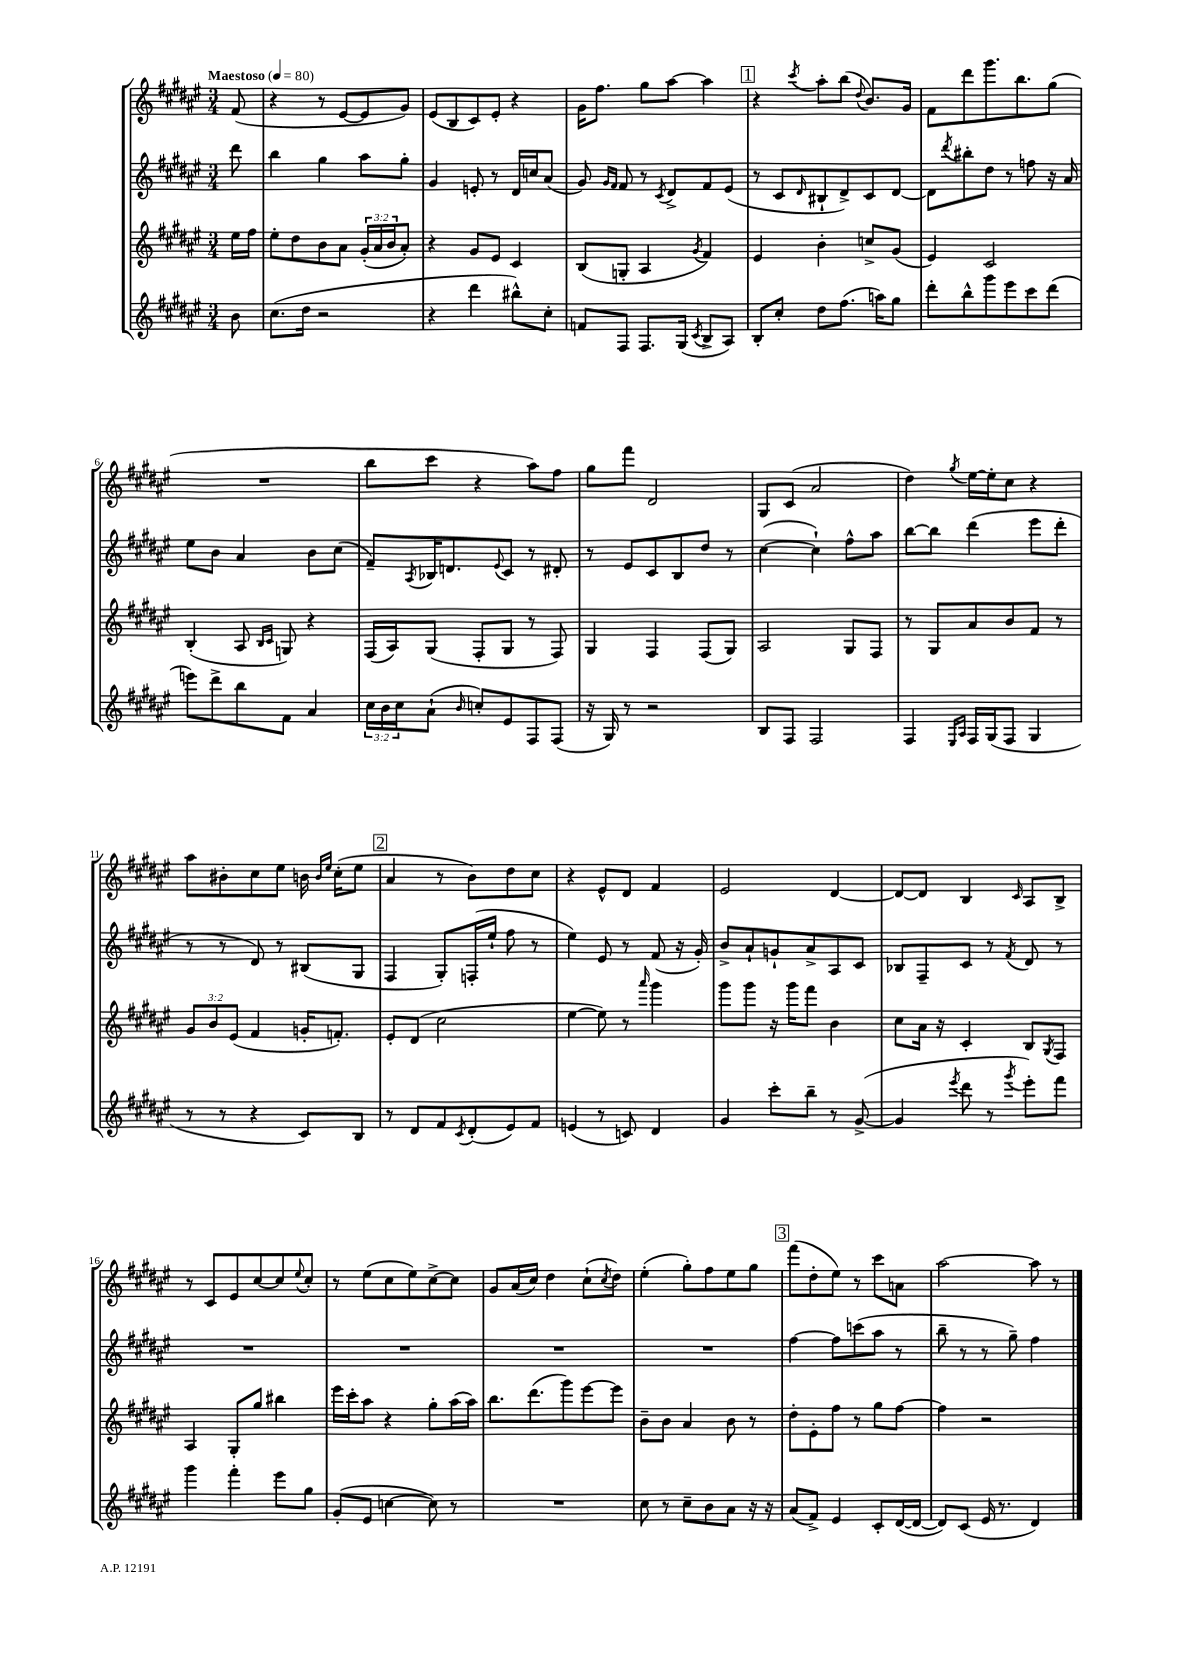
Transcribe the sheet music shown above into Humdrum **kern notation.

**kern	**kern	**kern	**kern
*part4	*part3	*part2	*part1
*staff4	*staff3	*staff2	*staff1
*clefG2	*clefG2	*clefG2	*clefG2
*k[f#c#g#d#a#e#]	*k[f#c#g#d#a#e#]	*k[f#c#g#d#a#e#]	*k[f#c#g#d#a#e#]
*M3/4	*M3/4	*M3/4	*M3/4
*MM80	*MM80	*MM80	*MM80
=	=	=	=
!	!	!	!LO:TX:a:B:t=Maestoso
8b\	16ee#\LL	8ddd#\	(8f#/
.	16ff#\JJ	.	.
=1	=1	=1	=1
(8.cc#\L	8ee#'\L	4bb\	4r
.	8dd#\	.	.
16dd#\Jk	.	.	.
2r	8b\	4gg#\	8r
.	8a#\J	.	[8e#/L
.	(24g#'/LL	8aa#\L	8e#/]
.	24a#/	.	.
.	24b/J	.	.
.	8a#'/J)	8gg#'\J	8g#/J)
=2	=2	=2	=2
4r	4r	4g#/	(8e#/L
.	.	.	8B/
4ddd#\	8g#/L	8en'/	8c#/)
.	8e#/J	8r	8e#'/J
8bb#X^^\L)	4c#/	16d#/LL	4r
.	.	16ccn/J	.
8cc#'\J	.	(8a#/J	.
=3	=3	=3	=3
8fn/L	(8B/L	8g#/)	16g#\KL
.	.	.	8.ff#\J
.	.	16qqg#/LL	.
.	.	16qqf#/JJ	.
8F#/J	8Gn'/J	8f#/	.
8.F#/L	4A#/	8r	8gg#\L
.	.	8qc#/	.
.	.	8d#^/L	[8aa#\J
(16G#/Jk	.	.	.
8qc#/	8qg#/	.	.
8B^/L	4f#/)	8f#/	4aa#\]
8A#/J)	.	(8e#/J	.
!!LO:REH:place=s1:t=1
=4	=4	=4	=4
8B'/L	4e#/	8r	4r
8cc#'/J	.	8c#/L	.
.	.	16qqd#/	8qccc#/
8dd#\L	4b'\	8B#X`/	8aa#'\L
(8.ff#\J	.	8d#^/)	(8bb\J
.	.	.	8qqdd#/
.	8ccn^/L	8c#/	8.b/L)
16aan\KL)	.	.	.
8gg#\J	(8g#/J	[8d#/J	.
.	.	.	16g#/Jk
=5	=5	=5	=5
8ddd#'\L	4e#/)	8d#\L]	8f#\L
.	.	8qddd#/	.
8bb^^\	.	8bb#X'\	8ddd#\
8ggg#\	2c#/	8dd#\J	8.ggg#\
8eee#\	.	8r	.
.	.	.	8.bb\
8ccc#\	.	8ffn\	.
(8ddd#\J	.	16r	(8gg#\J
.	.	16a#/	.
!!LO:LB:g=z
=6	=6	=6	=6
8eeen\L)	(4B'/	8ee#\L	2.r
8ddd#^\	.	8b\J	.
8bb\	8A#/	4a#/	.
.	16qqB/LL	.	.
.	16qqc#/JJ	.	.
8f#\J	8Gn/)	.	.
4a#/	4r	8b\L	.
.	.	(8cc#\J	.
=7	=7	=7	=7
24cc#\LL	(16F#/LL	8f#~/L)	8bb\L
24b\	.	.	.
.	16A#/J)	.	.
24cc#\J	.	.	.
.	.	8qA#/	.
(8a#`\J	(8G#/J	16B-X/K	8ccc#\J
.	.	8.dn/	.
16qqb/	.	.	.
8ccn'/L)	8F#'/L	.	4r
.	.	8qqe#/	.
8e#/	8G#/J	8c#/J	.
8F#/	8r	8r	8aa#\L)
(8F#/J	8F#/)	8d#X'/	8ff#\J
=8	=8	=8	=8
16r	4G#/	8r	8gg#\L
16G#/)	.	.	.
8r	.	8e#/L	8fff#\J
2r	4F#/	8c#/	2d#/
.	.	8B/	.
.	(8F#/L	8dd#/J	.
.	8G#/J)	8r	.
=9	=9	=9	=9
8B/L	2A#/	([4cc#\	8G#/L
8F#/J	.	.	(8c#/J
2F#/	.	4cc#`\])	2a#/
.	8G#/L	8ff#^^\L	.
.	8F#/J	8aa#\J	.
=10	=10	=10	=10
4F#/	8r	[8bb\L	4dd#\)
.	8G#/L	8bb\J]	.
16qqE#/LL	.	.	.
16qqA#/JJ	.	.	8qgg#/
16F#/LL	8a#/	(4ddd#\	[16ee#\LL
(16G#/J	.	.	16ee#'\J]
8F#/J	8b/	.	8cc#\J
4G#/	8f#/J	8eee#\L	4r
.	8r	8ddd#'\J	.
!!LO:LB:g=z
=11	=11	=11	=11
8r	12g#/L	8r	8aa#\L
.	12b/	.	.
8r	.	8r	8b#X'\
.	(12e#/J	.	.
4r	4f#/	8d#/)	8cc#\
.	.	8r	8ee#\J
8c#/L)	16gn'/KL	(8B#X/L	16bn\
.	.	.	16qqb/LL
.	.	.	16qqee#/JJ
.	8.fn'/J)	.	(16cc#'\KL
8B/J	.	8G#/J	8ee#\J
!!LO:REH:place=s1:t=2
=12	=12	=12	=12
8r	8e#'/L	4F#/	4a#/
8d#/L	(8d#/J	.	.
8f#/	2cc#\	8G#'/L)	8r
8qc#/	.	.	.
(8d#'/	.	(16Fn'/L	8b\L)
.	.	16ee#`/JJ	.
8e#/)	.	8ff#\	8dd#\
8f#/J	.	8r	8cc#\J
=13	=13	=13	=13
(4en/	[4ee#\	4ee#\)	4r
8r	8ee#\])	8e#/	8e#^^/L
8cn/)	8r	8r	8d#/J
.	16qqaaa#/	.	.
4d#/	4ggg#\	(8f#/	4f#/
.	.	16r	.
.	.	16g#'/)	.
=14	=14	=14	=14
4g#/	8ggg#\L	8b^/L	2e#/
.	8ggg#\J	8a#`/	.
8ccc#'\L	16r	8gn`/	.
.	16ggg#\KL	.	.
8bb~\J	8fff#\J	8a#^/	.
8r	4b\	8A#/	[4d#/
([8g#^/	.	8c#/J	.
=15	=15	=15	=15
4g#/]	8cc#\L	8B-X/L	8d#/L_
.	16a#\Jk	8F#~/	8d#/J]
.	16r	.	.
8qeee#/	.	.	.
8ddd#\	4c#'/	8c#/J	4B/
8r	.	8r	.
8qggg#/	.	8qf#/	16qqc#/
8eee#'\L)	8B/L	8d#/	8A#/L
.	8qG#/	.	.
8fff#\J	8F#/J	8r	8B^/J
!!LO:LB:g=z
=16	=16	=16	=16
4ggg#\	4A#/	2.r	8r
.	.	.	8c#/L
4fff#'\	8G#'/L	.	8e#/
.	8gg#/J	.	[8cc#/
8eee#\L	4bb#X\	.	8cc#/]
.	.	.	8qqee#/
8gg#\J	.	.	8cc#'/J
=17	=17	=17	=17
(8g#'/L	16eee#\LL	2.r	8r
.	16ccc#'\J	.	.
8e#/J	8aa#\J	.	(8ee#\L
[4ccn\	4r	.	8cc#\
.	.	.	8ee#\)
8cc\])	8gg#'\L	.	[8cc#^\
8r	(16aa#\L	.	8cc#\J]
.	16aa#\JJ)	.	.
=18	=18	=18	=18
2.r	8.bb\L	2.r	8g#/L
.	.	.	(16a#/L
.	(8.ddd#\	.	16cc#/JJ)
.	.	.	4dd#\
.	8ggg#\)	.	.
.	[8eee#\	.	(8cc#`\L
.	.	.	8qcc#/
.	8eee#\J]	.	8dd#\J)
=19	=19	=19	=19
8cc#\	8b~\L	2.r	(4ee#'\
8r	8b\J	.	.
8cc#~\L	4a#/	.	8gg#'\L)
8b\	.	.	8ff#\
8a#\J	8b\	.	8ee#\
16r	8r	.	8gg#\J
16r	.	.	.
!!LO:REH:place=s1:t=3
=20	=20	=20	=20
(8a#/L	8dd#'\L	[4ff#\	(8fff#\L
8f#^/J)	8e#'\	.	8dd#'\
4e#/	8ff#\J	8ff#\L]	8ee#\J)
.	8r	(8cccn\	8r
8c#'/L	8gg#\L	8aa#\J	8ccc#\L
([16d#/L	[8ff#\J	8r	8an\J
16d#/JJ_	.	.	.
=21	=21	=21	=21
8d#/L])	4ff#\]	8bb~\	[2aa#\
(8c#/J	.	8r	.
16e#/	2r	8r	.
8.r	.	.	.
.	.	8gg#~\)	.
4d#/)	.	4ff#\	8aa#\]
.	.	.	8r
==	==	==	==
*-	*-	*-	*-
